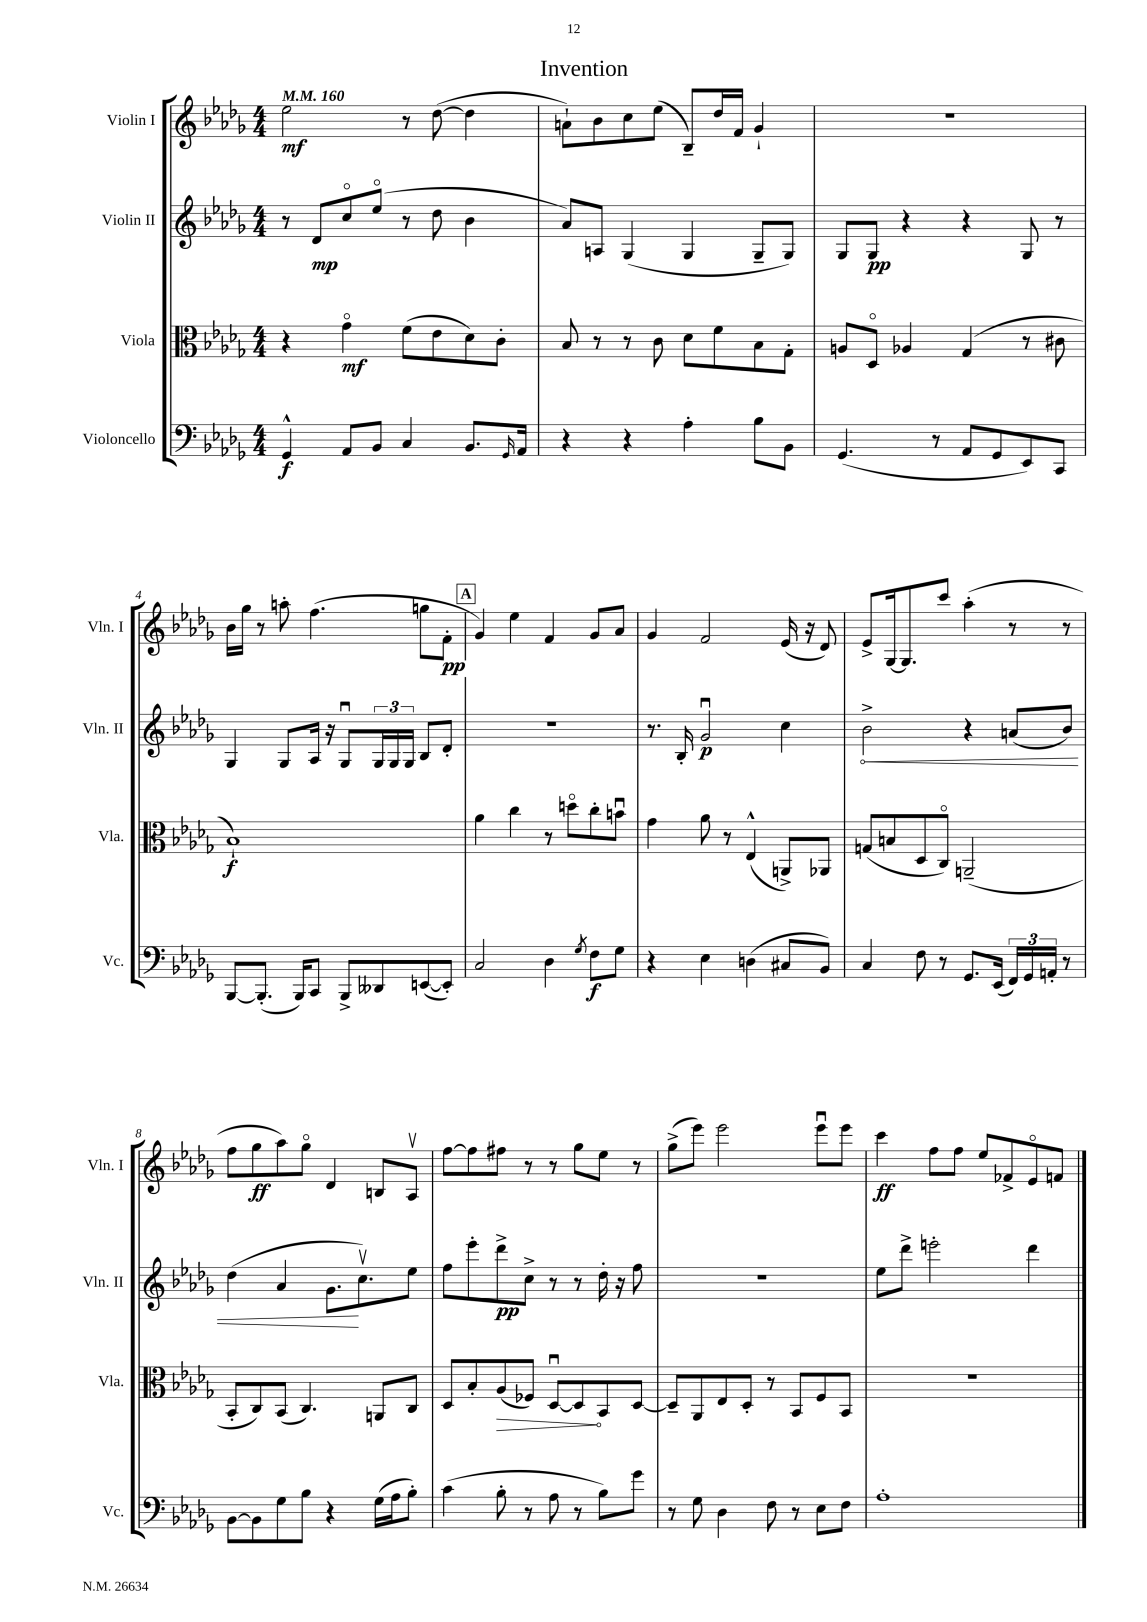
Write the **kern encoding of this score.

**kern	**kern	**kern	**kern
*staff4	*staff3	*staff2	*staff1
*clefF4	*clefC3	*clefG2	*clefG2
*k[b-e-a-d-g-]	*k[b-e-a-d-g-]	*k[b-e-a-d-g-]	*k[b-e-a-d-g-]
*M4/4	*M4/4	*M4/4	*M4/4
*MM160	*MM160	*MM160	*MM160
4GG-^^	4r	8r	2ee-
.	.	8d-	.
8AA-	4g-o	8cco	.
8BB-	.	(8ee-o	.
4C	(8f	8r	8r
.	8e-	8dd-	([8dd-
8.BB-	8d-)	4b-	4dd-]
.	8c'	.	.
16qqGG-	.	.	.
16AA-	.	.	.
=	=	=	=
4r	8B-	8a-)	8a`)
.	8r	8A	8b-
4r	8r	(4G-	8cc
.	8c	.	(8ee-
4A-'	8d-	4G-	8B-~)
.	8f	.	16dd-
.	.	.	16f
8B-	8B-	8G-~	4g-`
8BB-	8G-'	8G-)	.
=	=	=	=
(4.GG-	8A	8G-	1r
.	8D-o	8G-	.
.	4A-	4r	.
8r	.	.	.
8AA-	(4G-	4r	.
8GG-	.	.	.
8EE-)	8r	8G-	.
8CC	8c#	8r	.
=	=	=	=
[8BBB-	1B-`)	4G-	16b-
.	.	.	16gg-
(8.BBB-']	.	.	8r
.	.	8G-	8aa'
16BBB-)	.	.	.
8CC	.	16A-	(4.ff
.	.	16r	.
8BBB-^	.	8G-u	.
8DD--	.	24G-	.
.	.	24G-	.
.	.	24G-	.
([8EE	.	8B-	8gg
8EE'])	.	8d-'	8f'
=	=	=	=
2C	4a-	1r	4g-)
.	4cc	.	4ee-
4D-	8r	.	4f
.	8ddo	.	.
8qG-	.	.	.
8F	8cc'	.	8g-
8G-	8bu	.	8a-
=	=	=	=
4r	4g-	8.r	4g-
.	.	16B-'	.
4E-	8a-	2g-u	2f
.	8r	.	.
(4D	(4E-^^	.	.
8C#	8AA^)	4cc	(16e-
.	.	.	16r
8BB-)	8AA-	.	8d-)
=	=	=	=
4C	(8G	2b-^	8e-^
.	8B	.	[16G-
.	.	.	8.G-]
8F	8D-	.	.
8r	8Co)	.	8ccc
8.GG-	(2AA~	4r	(4aa-'
(16EE-	.	.	.
24FF)	.	(8a	8r
24GG-	.	.	.
24AA'	.	.	.
8r	.	8b-)	8r
=	=	=	=
[8BB-	8BB-'	(4dd-	8ff
8BB-]	8C)	.	8gg-
8G-	(8BB-	4a-	8aa-)
8B-	4.C)	.	8gg-o
4r	.	8.g-	4d-
.	.	8.ccv)	.
(16G-	8AA	.	8B
16A-	.	.	.
8B-')	8C	8ee-	8A-v
=	=	=	=
(4c	8D-	8ff	[8ff
.	8B-'	8eee-'	8ff]
8B-'	(8A-	8ddd-^	8ff#
8r	8F-)	8cc^	8r
8A-	[8D-u	8r	8r
8r	8D-]	8r	8gg-
8B-)	8BB-	16dd-'	8ee-
.	.	16r	.
8g-	[8D-	8ff	8r
=	=	=	=
8r	8D-~]	1r	(8gg-^
8G-	8AA-	.	8eee-)
4D-	8E-	.	2eee-
.	8D-'	.	.
8F	8r	.	.
8r	8BB-	.	.
8E-	8F	.	8eee-u
8F	8BB-	.	8eee-
=	=	=	=
1A-'	1r	8ee-	4ccc
.	.	8ddd-^	.
.	.	2eee'	8ff
.	.	.	8ff
.	.	.	8ee-
.	.	.	8f-^
.	.	4ddd-	8e-o
.	.	.	8f
==	==	==	==
*-	*-	*-	*-
